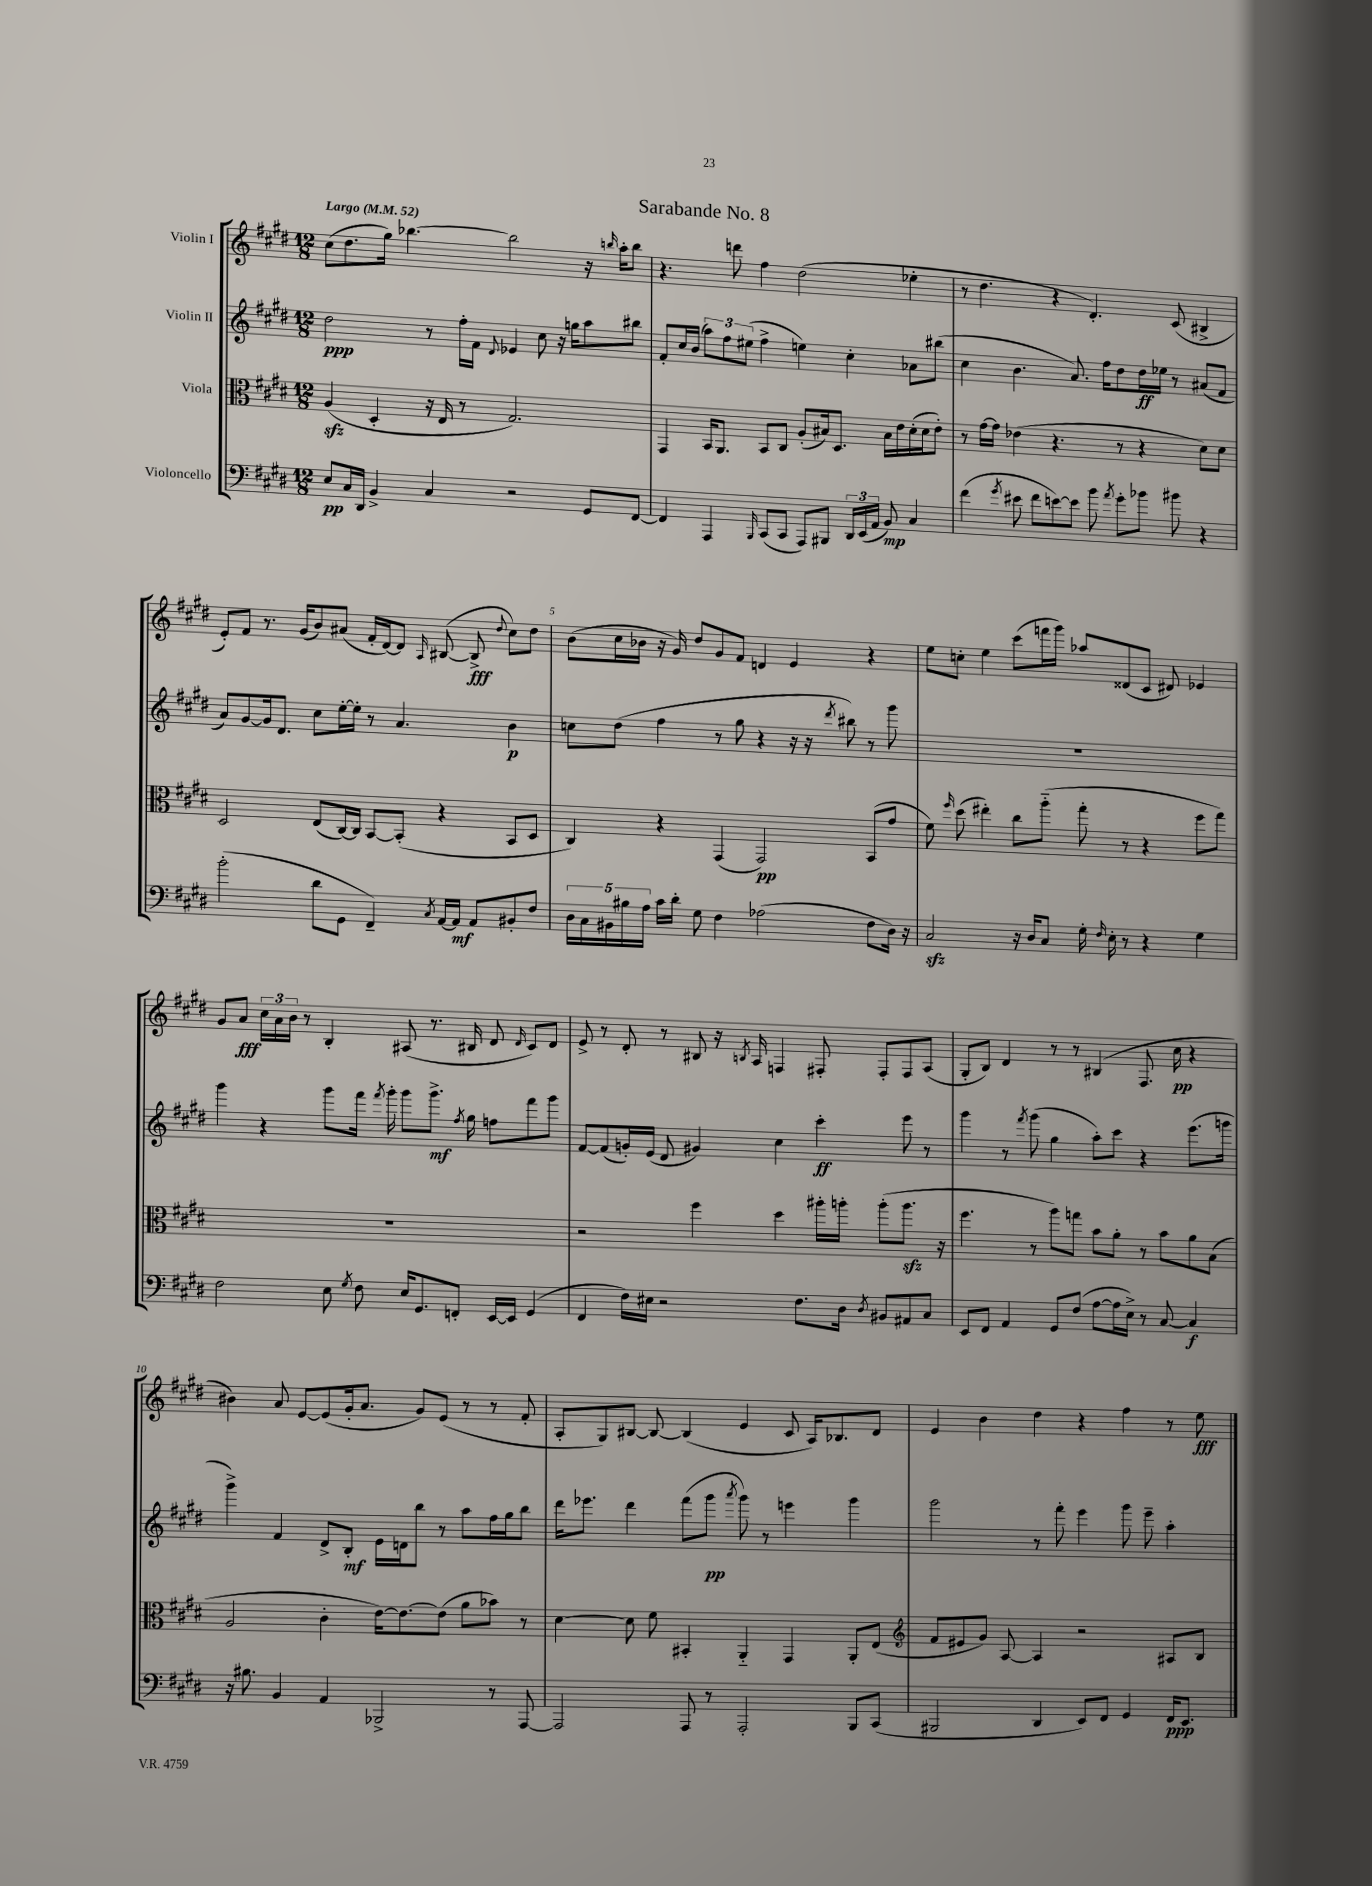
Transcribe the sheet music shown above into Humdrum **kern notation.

**kern	**kern	**kern	**kern
*staff4	*staff3	*staff2	*staff1
*clefF4	*clefC3	*clefG2	*clefG2
*k[f#c#g#d#]	*k[f#c#g#d#]	*k[f#c#g#d#]	*k[f#c#g#d#]
*M12/8	*M12/8	*M12/8	*M12/8
*MM52	*MM52	*MM52	*MM52
8E	(4A	2dd#	(8cc#
16C#	.	.	8.dd#
16DD#	.	.	.
4BB^	4D#'	.	.
.	.	.	16gg#)
.	.	.	[4.bb-
4C#	16r	8r	.
.	16E	.	.
.	8r	16ff#'	.
.	.	16f#	.
.	.	8qqd#	.
2r	2.G#)	4e-	2bb-]
.	.	8cc#	.
.	.	16r	.
.	.	16gg	.
8GG#	.	8aa	16r
.	.	.	16qqbb
.	.	.	16aa'
[8FF#	.	8bb#	8bb
=	=	=	=
4FF#]	4GG#	8f#'	4.r
.	.	16cc#	.
.	.	(16b	.
4AAA	16BB	12aa)	.
.	8.AA	.	.
.	.	12ff#	.
.	.	.	8ddd
.	.	(12ee#	.
16qqBBB	.	.	.
(8CC#	8BB	4ff#^	4ff#
8CC#	8C#	.	.
8AAA)	(8A'	4ee)	(2dd#
8BBB#	16B#)	.	.
.	8.D#	.	.
24DD#	.	4cc#'	.
(24EE	.	.	.
24AA	.	.	.
8BB)	16B#	.	.
.	16e	.	.
4C#	(16d#'	8a-	4ee-'
.	16d#	.	.
.	8e')	(8bb#	.
=	=	=	=
(4f#	8r	4cc#	8r
.	[16g#	.	4.dd#
.	16g#]	.	.
8qg#	.	.	.
8e#	(4e-	4.b	.
8f#	.	.	.
[8e)	4.r	.	4r
8e]	.	8.a)	.
8b	.	.	4.d#')
.	.	16ff#	.
8qa	.	.	.
8g#'	8r	8dd#	.
8b-	4r	16dd#	.
.	.	16ee-	.
8b#	.	8r	(8c#
4r	8d#)	(8a#	4B#^
.	8d#	8f#	.
=	=	=	=
(2b'	2D#	8a)	8e')
.	.	[8g#	8f#
.	.	16g#]	8.r
.	.	8.d#	.
.	.	.	(16g#
8d#	(8E	8cc#	8b)
8GG#	[16C#)	[16ee'	(8a#
.	16C#]	16ee']	.
4FF#~)	[8BB	8r	16f#'
.	.	.	[16d#)
.	(8BB']	4.a	8d#]
8qC#	.	.	16qqA
[16AA	4r	.	([8B#
16AA]	.	.	.
8AA	.	.	8B#^]
.	.	.	8qqdd#
8BB#'	8BB	4b	8cc#)
8F#	8D#	.	8dd#
=	=	=	=
20D#	4C#)	8cc	(8b
20C#	.	.	.
20BB#	.	.	.
.	.	(8dd#	16cc#
20B#	.	.	.
.	.	.	16b-
20A	.	.	.
16c#	4r	4ff#	16r
16d#'	.	.	16g#)
8G#	.	.	8dd#
4F#	(4GG#	8r	8g#
.	.	8gg#	8f#
(2A-	2GG#)	4r	4d
.	.	16r	4e
.	.	16r	.
.	.	8qddd#	.
.	.	8bb#)	.
8F#	(8BB	8r	4r
16D#)	8g#	8ggg#	.
16r	.	.	.
=	=	=	=
2C#	8f#)	1.r	8ee
.	16qqff#	.	.
.	(8dd#	.	8cc'
.	4ee#')	.	4ee
16r	8cc#	.	(8ccc#
16D#	.	.	.
8C#	(8aa'~	.	16fff
.	.	.	16ggg#)
16G#'	8gg#'	.	8aa-
16qqF#	.	.	.
16E'	.	.	.
8r	8r	.	(8d##
4r	4r	.	8c#
.	.	.	8d#)
4G#	8ff#	.	4e-
.	8gg#)	.	.
=	=	=	=
2F#	1.r	4ggg#	8g#
.	.	.	8a
.	.	4r	24cc#
.	.	.	24a
.	.	.	24b
.	.	.	8r
8E	.	8ggg#	4B'
8qG#	.	.	.
8F#	.	16fff#	.
.	.	8qfff#	.
.	.	16ggg#'	.
16E	.	8ggg#	(8A#
8.GG#	.	.	.
.	.	8.ggg#^	8.r
8FF'	.	.	.
.	.	8qff#	.
.	.	16gg#	16B#
[16EE	.	8ff	8d#
16EE]	.	.	.
.	.	.	16qqd#
(4GG#	.	8fff#	8c#)
.	.	8ggg#	8d#
=	=	=	=
4FF#	2r	[8f#	8e^
.	.	(8f#]	8r
16F#)	.	16g')	8d#'
16E#	.	(16e	.
2r	.	8d#	8r
.	4ff#	4g#)	8B#
.	.	.	16r
.	.	.	8qB
.	.	.	16A
.	4dd#	4cc#	4F
8.F#	.	.	.
.	16aa#'	4ccc#'	8F#'
16D#	16aa'	.	.
8qD#	.	.	.
8BB#	(8aa'	.	8F#'
8AA#	8.aa	8eee	8F#
8C#	.	8r	(8A
.	16r	.	.
=	=	=	=
8EE	4.ff#	4ggg#	8G#'
8FF#	.	.	8B)
4AA	.	8r	4d#
.	.	8qfff#	.
.	8r	(8ggg#	.
8GG#	8aa)	4gg#	8r
(8F#	8gg	.	8r
[8A	8b	8aa')	(4B#
16A]	8a'	8ccc#	.
16E^)	.	.	.
8r	8r	4r	8.F#
[8C#	8b	.	.
.	.	.	16cc#
4C#]	8a	(8.eee	4r
.	(8B	.	.
.	.	16ggg	.
=	=	=	=
16r	2A	4ggg#^)	4b#)
8.B#	.	.	.
4BB	.	4f#	8a
.	.	.	[8e
4AA	4c#'	8d#^	(8e]
.	.	8B'	16g#'
.	.	.	8.a
2BBB-^	[16e)	16e	.
.	8.e_	16d	.
.	.	8bb	8g#)
.	(8e]	8r	(8e
.	8a	8aa	8r
8r	8b-)	16ff#	8r
.	.	16gg#	.
[8AAA	8r	8bb	8f#'
=	=	=	=
2AAA]	[4d#	16ddd#	8A'
.	.	8.eee-	.
.	.	.	8G#)
.	8d#]	4ddd#	[8B#
.	8f#	.	8B#_
8AAA	4BB#'	(8fff#	(4B#]
8r	.	8ggg#	.
.	.	8qaaa	.
2AAA'	4AA'~	8ggg#)	4e
.	.	8r	.
.	4GG#	4eee	8c#
.	.	.	16A)
.	.	.	8.B-
8BBB	8AA'	4ggg#	.
(8CC#	(8E	.	8d#
=	=	=	=
*	*clefG2	*	*
2BBB#	8f#	2ggg#	4e
.	8e#	.	.
.	8g#)	.	4b
.	[8A	.	.
4DD#	4A]	8r	4dd#
.	.	8fff#'	.
8EE)	2r	4eee	4r
8FF#	.	.	.
4GG#	.	8ggg#	4ff#
.	.	8eee~	.
16FF#	8A#	4aa'	8r
8.EE	.	.	.
.	8B	.	8ee
==	==	==	==
*-	*-	*-	*-
